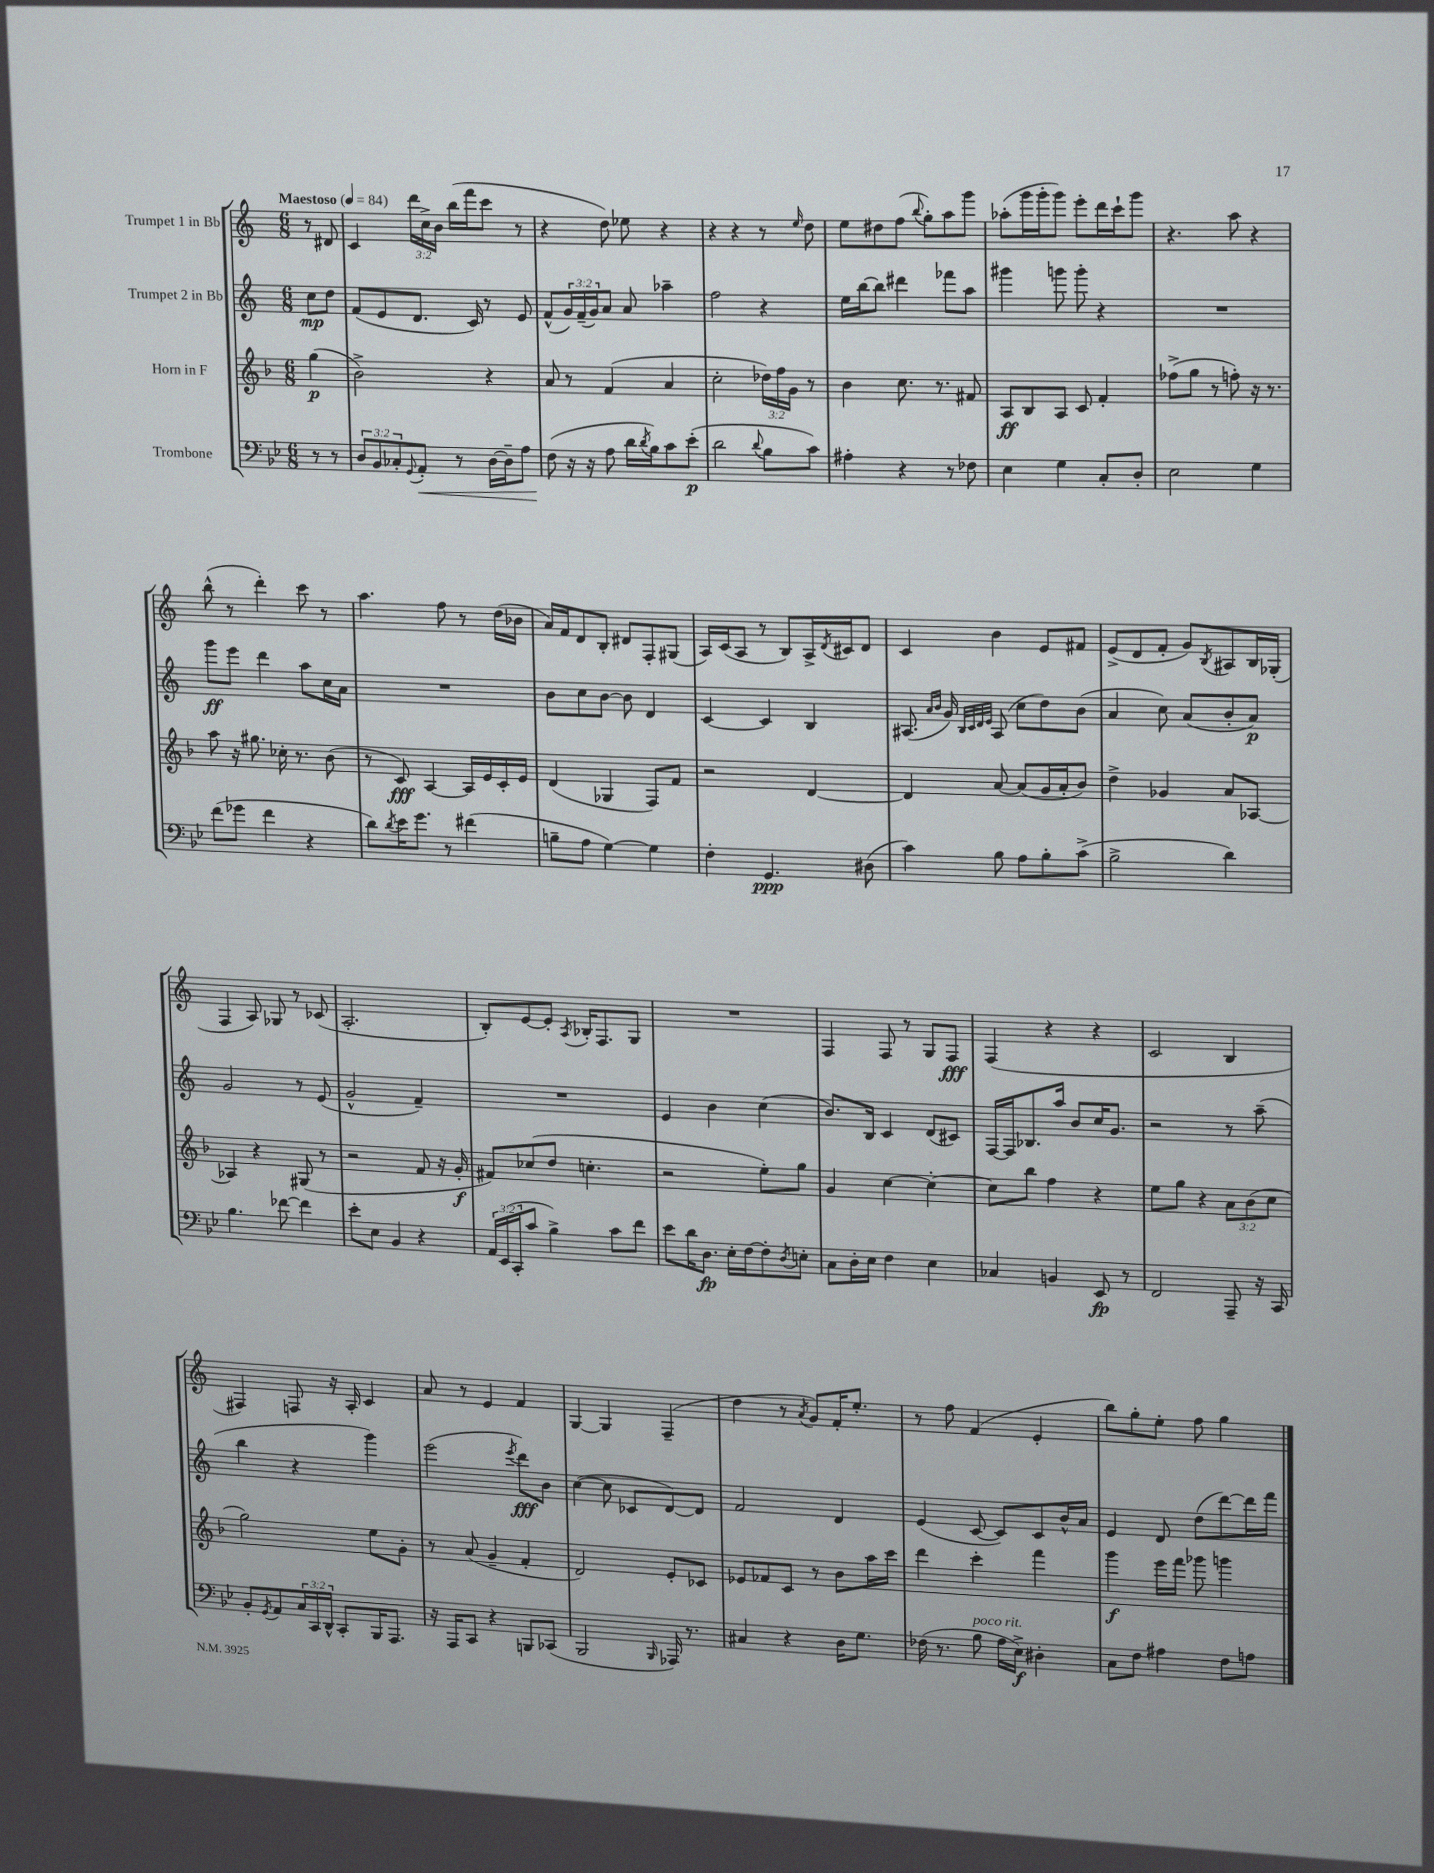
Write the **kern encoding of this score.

**kern	**dynam	**kern	**dynam	**kern	**dynam	**kern	**dynam
*part4	*part4	*part3	*part3	*part2	*part2	*part1	*part1
*staff4	*staff4	*staff3	*staff3	*staff2	*staff2	*staff1	*staff1
*I"Trombone	*	*I"Horn in F	*	*I"Trumpet 2 in Bb	*	*I"Trumpet 1 in Bb	*
*clefF4	*	*clefG2	*	*clefG2	*	*clefG2	*
*k[b-e-]	*	*k[b-]	*	*k[]	*	*k[]	*
*M6/8	*	*M6/8	*	*M6/8	*	*M6/8	*
*MM84	*	*MM84	*	*MM84	*	*MM84	*
=	=	=	=	=	=	=	=
!	!	!	!	!	!	!LO:TX:a:B:t=Maestoso	!
8r	.	(4gg\	p	8cc\L	mp	8r	.
8r	.	.	.	8dd\J	.	8d#X/	.
=1	=1	=1	=1	=1	=1	=1	=1
12D/L	.	2b-^\)	.	(8f/L	.	4c/	.
12BB-/	.	.	.	.	.	.	.
.	.	.	.	8e/	.	.	.
12C-X'/	.	.	.	.	.	.	.
8qqGG/	.	.	.	.	.	.	.
!	!LO:HP:b	!	!	!	!	!	!
8AA'/J	<	.	.	8.d/J	.	24ddd\LL	.
.	.	.	.	.	.	24cc^\	.
.	.	.	.	.	.	24b\JJ	.
8r	.	.	.	.	.	(16bb\LL	.
.	.	.	.	16c/)	.	16fff\J	.
[16D\LL	.	4r	.	8r	.	8ccc\J	.
16D~\J]	.	.	.	.	.	.	.
8A\J	.	.	.	8e/	.	8r	.
=2	=2	=2	=2	=2	=2	=2	=2
(8F\	.	8a/	.	(8f^^/L	.	4r	.
16r	[	8r	.	24g/L)	.	.	.
.	.	.	.	(24f~/	.	.	.
16r	.	.	.	.	.	.	.
.	.	.	.	24g/J)	.	.	.
8A\	.	(4f/	.	8a/J	.	8dd\)	.
16d\LL	.	.	.	8a/	.	8ee-X\	.
8qd/	.	.	.	.	.	.	.
16B-\J)	.	.	.	.	.	.	.
8c\	.	4a/	.	4aa-X~\	.	4r	.
(8e-'\J	p	.	.	.	.	.	.
=3	=3	=3	=3	=3	=3	=3	=3
2d\	.	2cc'\	.	2ff\	.	4r	.
.	.	.	.	.	.	4r	.
8qqd/	.	.	.	.	.	.	.
8B-\L	.	24dd-X\LL)	.	4r	.	8r	.
.	.	24ff\	.	.	.	.	.
.	.	24g\JJ	.	.	.	.	.
.	.	.	.	.	.	16qqee/	.
8c\J)	.	8r	.	.	.	8dd\	.
=4	=4	=4	=4	=4	=4	=4	=4
4A#X'\	.	4b-\	.	16ee\LL	.	8ee\L	.
.	.	.	.	[16bb\J	.	.	.
.	.	.	.	8bb\J]	.	8dd#X\	.
4r	.	8.cc\	.	4ddd#X\	.	(8ff\J	.
.	.	.	.	.	.	8qqbb/	.
.	.	.	.	.	.	8gg'\L)	.
.	.	8.r	.	.	.	.	.
8r	.	.	.	8fff-X\L	.	8aa\	.
8F-X\	.	8f#X/	.	8aa\J	.	8ggg\J	.
=5	=5	=5	=5	=5	=5	=5	=5
4E-\	.	8A/L	ff	4ggg#X\	.	(8aa-X'\L	.
.	.	8B-/	.	.	.	16ggg\L	.
.	.	.	.	.	.	16ggg'\J	.
4G\	.	8A/J	.	8gggn\	.	8ggg\J)	.
.	.	8c/	.	8ggg'\	.	8eee'\L	.
8C'/L	.	4f'/	.	4r	.	16ddd\L	.
.	.	.	.	.	.	16ccc`\J	.
8D'/J	.	.	.	.	.	8ggg\J	.
=6	=6	=6	=6	=6	=6	=6	=6
2E-\	.	(8ff-X^\L	.	2.r	.	4.r	.
.	.	8gg\J	.	.	.	.	.
.	.	8r	.	.	.	.	.
.	.	8ffn'\)	.	.	.	8aa\	.
4G\	.	16r	.	.	.	4r	.
.	.	8.r	.	.	.	.	.
!!LO:LB:g=z
=7	=7	=7	=7	=7	=7	=7	=7
(8f\L	.	8aa\	.	8ggg\L	ff	(8bb^^\	.
8g-X\J	.	16r	.	8eee\J	.	8r	.
.	.	8.gg#X\	.	.	.	.	.
4f\	.	.	.	4ddd\	.	4ddd'\)	.
.	.	16cc-X'\	.	.	.	.	.
.	.	8.r	.	.	.	.	.
4r	.	.	.	8aa\L	.	8ccc\	.
.	.	(8b-\	.	16cc\L	.	8r	.
.	.	.	.	16a\JJ	.	.	.
=8	=8	=8	=8	=8	=8	=8	=8
8d\L)	.	8r	.	2.r	.	4.aa\	.
8qd/	.	.	.	.	.	.	.
16e-\K	.	8c/)	fff	.	.	.	.
8.g\J	.	.	.	.	.	.	.
.	.	[4A/	.	.	.	.	.
8r	.	.	.	.	.	8ff\	.
(4f#X\	.	16A/LL]	.	.	.	8r	.
.	.	16e/	.	.	.	.	.
.	.	16c'/	.	.	.	(16dd\LL	.
.	.	16e/JJ	.	.	.	16b-X\JJ	.
=9	=9	=9	=9	=9	=9	=9	=9
8Bn~\L	.	(4d/	.	8b\L	.	16a/LL)	.
.	.	.	.	.	.	16f/J	.
8A\J	.	.	.	8cc\	.	8d/	.
[4G\)	.	4G-X/	.	[8b\J	.	8B'/J	.
.	.	.	.	8b\]	.	8d#X/L	.
4G\]	.	8F/L)	.	4d/	.	8F'/	.
.	.	8f/J	.	.	.	(8G#X/J	.
=10	=10	=10	=10	=10	=10	=10	=10
4F'\	.	2r	.	[4c/	.	16A/LL)	.
.	.	.	.	.	.	(16c/J	.
.	.	.	.	.	.	8A/J	.
4.GG/	ppp	.	.	4c/]	.	8r	.
.	.	.	.	.	.	8B/L)	.
.	.	[4d/	.	4B/	.	16A^/L	.
.	.	.	.	.	.	8qd/	.
.	.	.	.	.	.	16c#X/J	.
(8D#X\	.	.	.	.	.	8d/J	.
=11	=11	=11	=11	=11	=11	=11	=11
4c\)	.	4d/]	.	(8.A#X/	.	4c/	.
.	.	.	.	16qqa/LL	.	.	.
.	.	.	.	16qqb/JJ	.	.	.
.	.	.	.	16g/)	.	.	.
.	.	.	.	32qqB/LLL	.	.	.
.	.	.	.	32qqc/	.	.	.
.	.	.	.	32qqd/	.	.	.
.	.	.	.	32qqe/JJJ	.	.	.
8B-\	.	[8a/	.	(8A#/	.	4b\	.
8A\L	.	(8a/L]	.	8cc\L	.	.	.
8B-'\	.	16g/L	.	8dd\)	.	8e/L	.
.	.	16a'/J	.	.	.	.	.
(8c^\J	.	8b-/J)	.	(8b\J	.	8f#X/J	.
=12	=12	=12	=12	=12	=12	=12	=12
2B-^\	.	4dd^\	.	4a/	.	(8e^/L	.
.	.	.	.	.	.	8d/	.
.	.	4g-X/	.	8cc\)	.	8f'/J	.
.	.	.	.	(8a/L	.	8g/L)	.
.	.	.	.	.	.	8qB/	.
4d\)	.	8a/L	.	8b'/	.	8A#X/	.
.	.	[8A-X/J	.	8a/J)	p	16B/L	.
.	.	.	.	.	.	(16G-X'/JJ	.
!!LO:LB:g=z
=13	=13	=13	=13	=13	=13	=13	=13
4.B-\	.	4A-X/]	.	2g/	.	4F/	.
.	.	4r	.	.	.	8A/)	.
[8f-X\	.	.	.	.	.	8G-X/	.
4f-\]	.	(8G#X/	.	8r	.	8r	.
.	.	8r	.	(8e/	.	(8c-X/	.
=14	=14	=14	=14	=14	=14	=14	=14
8e-'\L	.	2r	.	2g^^/	.	2.A'/	.
8E-\J	.	.	.	.	.	.	.
4BB-/	.	.	.	.	.	.	.
4r	.	8f/	.	4f~/)	.	.	.
.	.	16r	.	.	.	.	.
.	.	16g'/	f	.	.	.	.
=15	=15	=15	=15	=15	=15	=15	=15
24AA/LL	.	8f#X/L)	.	2.r	.	8B'/L)	.
(24EE-/	.	.	.	.	.	.	.
24CC'/J	.	.	.	.	.	.	.
8c/J	.	(8cc-X/	.	.	.	[8e/	.
4B-^\)	.	8dd/J	.	.	.	8e'/J]	.
.	.	.	.	.	.	8qA/	.
.	.	4.ccn'\	.	.	.	16B-X'/KL	.
.	.	.	.	.	.	8.F/	.
8c\L	.	.	.	.	.	.	.
8f\J	.	.	.	.	.	8G/J	.
=16	=16	=16	=16	=16	=16	=16	=16
8e-\L	.	2r	.	4e/	.	2.r	.
16d\K	.	.	.	.	.	.	.
8.D\J	fp	.	.	.	.	.	.
.	.	.	.	4b\	.	.	.
16E-'\LL	.	.	.	.	.	.	.
[16F\J	.	.	.	.	.	.	.
8F'\]	.	8ee'\L)	.	(4cc\	.	.	.
8qD/	.	.	.	.	.	.	.
8En'\J	.	8gg\J	.	.	.	.	.
=17	=17	=17	=17	=17	=17	=17	=17
8C\L	.	4g/	.	8.b/L)	.	4F/	.
16D'\L	.	.	.	.	.	.	.
16E-\JJ	.	.	.	16B/Jk	.	.	.
4F\	.	[4cc\	.	4c/	.	8F/	.
.	.	.	.	.	.	8r	.
4E-\	.	4cc'\_	.	(8d/L	.	8G/L	.
.	.	.	.	8c#X/J)	.	8F/J	fff
=18	=18	=18	=18	=18	=18	=18	=18
4C-X/	.	8cc\L]	.	[16F/LL	.	(4F/	.
.	.	.	.	16F/J]	.	.	.
.	.	8bb-\J	.	8.B-X/	.	.	.
4BBn/	.	4ff\	.	.	.	4r	.
.	.	.	.	16aa/Jk	.	.	.
.	.	.	.	8b/L	.	.	.
8EE-/	fp	4r	.	16cc/K	.	4r	.
.	.	.	.	8.g/J	.	.	.
8r	.	.	.	.	.	.	.
=19	=19	=19	=19	=19	=19	=19	=19
2FF/	.	8ee\L	.	2r	.	2c/	.
.	.	8gg\J	.	.	.	.	.
.	.	4r	.	.	.	.	.
8AAA~/	.	12a\L	.	8r	.	4B/	.
.	.	(12b-\	.	.	.	.	.
16r	.	.	.	(8aa~\	.	.	.
.	.	12cc\J	.	.	.	.	.
16CC/	.	.	.	.	.	.	.
!!LO:LB:g=z
=20	=20	=20	=20	=20	=20	=20	=20
8BB-'/L	.	2gg\)	.	4bb\	.	4F#X/)	.
8qGG/	.	.	.	.	.	.	.
8AA/	.	.	.	.	.	.	.
24C/L	.	.	.	4r	.	8Fn/	.
24CC/	.	.	.	.	.	.	.
24DD^^/JJ	.	.	.	.	.	.	.
8CC'/L	.	.	.	.	.	16r	.
.	.	.	.	.	.	16A'/	.
16BBB-/K	.	8ee\L	.	4ggg\)	.	4c/	.
8.AAA/J	.	.	.	.	.	.	.
.	.	8g'\J	.	.	.	.	.
=21	=21	=21	=21	=21	=21	=21	=21
16r	.	8r	.	(2eee\	.	8a/	.
16AAA/KL	.	.	.	.	.	.	.
8CC/J	.	(8a/	.	.	.	8r	.
4r	.	4g~/	.	.	.	4e/	.
.	.	.	.	8qeee/	.	.	.
8BBBn/L	.	4f'/	.	8ddd\L)	fff	4f/	.
(8CC-X/J	.	.	.	8b\J	.	.	.
=22	=22	=22	=22	=22	=22	=22	=22
2BBB-/	.	2d/)	.	([4cc\	.	[4G/	.
.	.	.	.	8cc\]	.	4G/]	.
.	.	.	.	8c-X/L	.	.	.
16qqBBB-/	.	.	.	.	.	.	.
16AAA-X/)	.	8e'/L	.	[8d/)	.	(4F~/	.
8.r	.	.	.	.	.	.	.
.	.	8c-X/J	.	8d/J]	.	.	.
=23	=23	=23	=23	=23	=23	=23	=23
4C#X/	.	8e-X/L	.	2f/	.	4dd\	.
.	.	8f-X/	.	.	.	.	.
4r	.	8c/J	.	.	.	8r	.
.	.	.	.	.	.	8qa/	.
.	.	8r	.	.	.	8g/L)	.
16D\KL	.	8b-\L	.	4d/	.	16f'/K	.
8.G\J	.	.	.	.	.	8.ee'/J	.
.	.	16aa\L	.	.	.	.	.
.	.	16ccc\JJ	.	.	.	.	.
=24	=24	=24	=24	=24	=24	=24	=24
(16F-X\	.	4ddd\	.	(4e/	.	8r	.
8.r	.	.	.	.	.	.	.
.	.	.	.	.	.	8ff\	.
!LO:TX:a:i:t=poco rit.	!	!	!	!	!	!	!
8B-\	.	4ccc'\	.	[8c/	.	(4f/	.
16A\LL	.	.	.	8c/L])	.	.	.
16E-^\JJ)	f	.	.	.	.	.	.
4D#X'\	.	4fff\	.	8c/	.	4e'/	.
.	.	.	.	16b^^/L	.	.	.
.	.	.	.	16a/JJ	.	.	.
=25	=25	=25	=25	=25	=25	=25	=25
8C\L	.	4ggg\	f	4e/	.	8bb\L)	.
8F\J	.	.	.	.	.	8gg'\	.
4A#X\	.	16eee\LL	.	8d/	.	8ee'\J	.
.	.	16fff\JJ	.	.	.	.	.
.	.	8ggg-X\	.	(8dd\L	.	8ff\	.
8F\L	.	4gggn\	.	[8ddd\)	.	4gg\	.
8An\J	.	.	.	16ddd\L]	.	.	.
.	.	.	.	16fff\JJ	.	.	.
==	==	==	==	==	==	==	==
*-	*-	*-	*-	*-	*-	*-	*-
